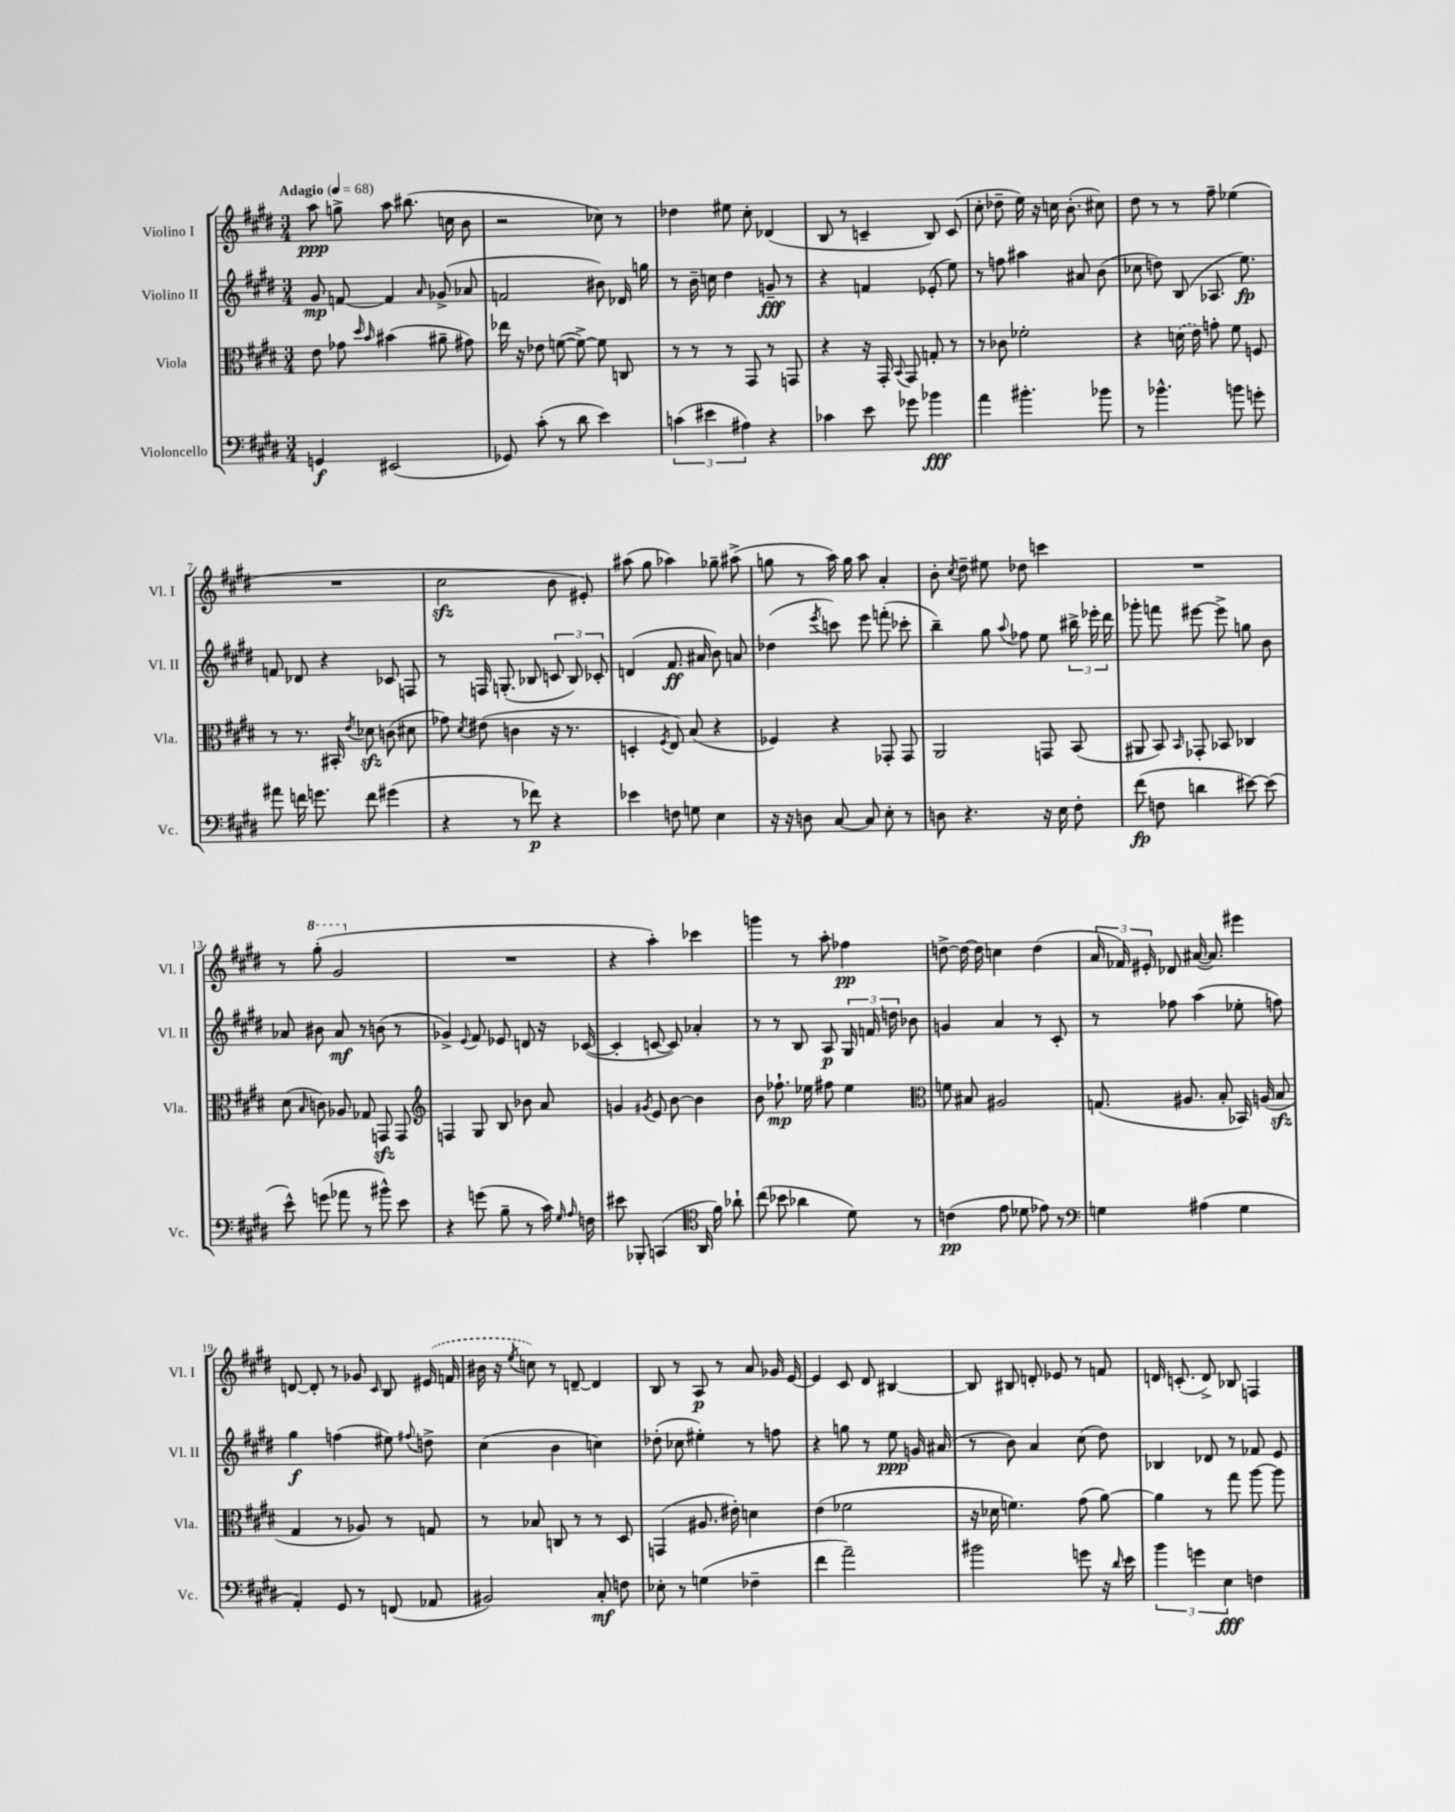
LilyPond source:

<<
\new StaffGroup <<
\new Staff = "s0" \with { instrumentName = "Violino I" shortInstrumentName = "Vl. I" } {
    \clef treble \key e \major \numericTimeSignature \time 3/4 \tempo "Adagio" 4 = 68
    \autoBeamOff a''8\ppp g''8-> a''8 bis''8.( c''16 b'8 |
    r2 ces''8) r8 |
    des''4 eis''8 cis''8-. des'4( |
    b8 r8 c'4-- b8) c'8( |
    cis''8-. des''8-- e''16) r16 c''16 b'8.-.( cis''8) |
    dis''8 r8 r8 fis''8-- ees''4( |
    R2. |
    cis''2\sfz b'8 eis'8-.) |
    ais''8( gis''8 aes''4) ges''8-- ais''8->( |
    g''8 r8 a''16) g''16 a''8 a'4-. |
    b'8-. \acciaccatura { cis''8 } dis''8-- eis''8 des''8 c'''4 |
    R2. |
    r8 \ottava #1 gis'''8-.( gis''2 \ottava #0 |
    R2. |
    r4 a''4-.) ces'''4 |
    g'''4 r8 a''8-. fes''4\pp |
    d''8~-> d''16~ d''16 c''4 d''4( |
    \tuplet 3/2 { a'16 fes'16) eis'16-. } des'8 ais'16~( ais'8.) eis'''4 |
    d'8~ d'8-. r8 ges'8 \grace { cis'16 } b8 \once \slurDashed eis'16( f'16 |
    bis'16 r16 \acciaccatura { e''8 } c''8) r8 d'8~-- d'4 |
    b8 r8 a8\p r8 a'8 ges'16 e'16~ |
    e'4 cis'8 dis'8 bis4~ |
    bis8 bis8 d'8-. ees'8 r8 f'8 |
    d'16 c'8.-.( d'8->) bes8 f4 \bar "|." |
}
\new Staff = "s1" \with { instrumentName = "Violino II" shortInstrumentName = "Vl. II" } {
    \clef treble \key e \major \numericTimeSignature \time 3/4
    \autoBeamOff gis'8\mp f'8~ f'4 \grace { a'16 } ges'8->( aes'8 |
    f'2 bis'8) des'16 g''16 |
    r8 b'16-- c''16 dis''4 g'8--\fff r8 |
    r4 f'4 ees'8-.( e''8) |
    r8 f''8 ais''4 ais'8 b'8( |
    ces''8 d''8) b8( aes8. e''8.\fp) |
    f'8 des'8 r4 ces'8 f8 |
    r8 f16 g8.-.( bes8 \tuplet 3/2 { c'8 bes8) ces'8-. } |
    d'4( fis'8.\ff ais'16 b'8) a'8 |
    des''4( \acciaccatura { e'''8 } c'''8) e'''8 f'''8-.( ces'''8-. |
    b''4--) gis''8 \appoggiatura { a''8 } fes''8 e''8 \tuplet 3/2 { bis''16-> ees'''16-. dis'''16 } |
    ges'''8-. f'''8 eis'''8~ eis'''8-> g''8 b'8 |
    aes'8 bis'8 aes'8\mf r8 b'8( r8 |
    ges'4->) \appoggiatura { e'8 } fis'8 ees'8 d'8 r16 ces'16~( |
    ces'4-. c'8~ c'8) aes'4-. |
    r8 r8 b8 a8\p \tuplet 3/2 { gis16 f'16 d''16 } bes'8 |
    g'4 a'4 r8 cis'8-. |
    r8 fes''8 a''4( ees''8-. f''8) |
    gis''4\f f''4( eis''8) \appoggiatura { fis''8 } d''8-> |
    cis''4( b'4 c''4) |
    des''8-.( ces''8 eis''4-.) r8 f''8 |
    r4 g''8 r8 e''8\ppp g'16 ais'16( |
    r8 b'8) a'4 cis''8( dis''8) |
    bes4 des'8 r8 fes'8 e'8 \bar "|." |
}
\new Staff = "s2" \with { instrumentName = "Viola" shortInstrumentName = "Vla." } {
    \clef alto \key e \major \numericTimeSignature \time 3/4
    \autoBeamOff e'8 ges'8 \grace { dis''16 b'16 } bis'4( ais'8-- gis'8) |
    ees''16 r16 ees'8 f'8~( f'8~->) f'8 c8 |
    r8 r8 r8 gis,8 r8 g,8 |
    r4 r16 gis,16-. \appoggiatura { b,8 } gis,8 g8-. r8 |
    r8 ces'8 fes'2-. |
    r4 \once \slurDashed d'16( e'16) g'8-. fis'8 f8 |
    r8 r8. bis,16-. \acciaccatura { e'8 } des'8\sfz c'8( dis'8 |
    ges'8) \acciaccatura { dis'8 } eis'8( c'4 r16 r8. |
    d4-. \acciaccatura { fis8 } e8) b8( r4 |
    fes4) r4 ges,8-. ges,8 |
    a,2 g,8 b,8( |
    ais,8 b,8) \grace { b,16 } ges,8-. bes,8 ces4 |
    dis'8( \grace { b16 } c'8) aes8 ges8 g,8\sfz g,8 |
    \clef treble f4 gis8 b8 bes'8 a'8 |
    g'4 \acciaccatura { gis'8 } e'8 b'8~ b'4 |
    b'8 fes''8.-!\mp ees''16 fis''8 ees''4 |
    \clef alto f'8 bis8 ais2 |
    g8.( ais8. b8-. bes,16) a16( b8\sfz |
    gis4 r8 aes8) r8 g8 |
    r8 bes8 c8 r8 r8 dis8 |
    g,4( ais8. eis'16-.) d'4 |
    e'4( fes'2 |
    r16 des'16 f'4.) gis'8( a'8~) |
    a'4 r8 gis''8 a''8~ a''8 \bar "|." |
}
\new Staff = "s3" \with { instrumentName = "Violoncello" shortInstrumentName = "Vc." } {
    \clef bass \key e \major \numericTimeSignature \time 3/4
    \autoBeamOff g,4\f eis,2( |
    ges,8) cis'8-.( r8 dis'8 e'4) |
    \tuplet 3/2 { c'4( eis'4 ais4) } r4 |
    ces'4 e'8 ges'8 bes'4\fff |
    a'4 bis'4.-. bes'8 |
    r8 bes'4.-^ b'8 g'8-. |
    ais'8 f'16 g'8. f'8 gis'4( |
    r4 r8 fes'8\p) r4 |
    ees'4 f8 g8 e4 |
    r16 r16 d8 cis8~ cis8 e8-. r8 |
    d8 r4. r16 e16 fis8-. |
    fis'8\fp( f8 d'4 eis'8~) eis'8( |
    e'8-^) g'8( aes'8 r8 bis'8-^) e'8 |
    r4 g'8( b8-- r8 cis'16) \grace { gis16 a16 } f16 |
    eis'8 bes,,8-. c,4( \clef tenor a,16 fis'16) aes'8-! |
    cis''8( bes'8 aes'4 dis'8) r8 |
    c'4\pp( e'8 des'8 ees'8) r8 |
    \clef bass g4 ais4( g4 |
    a,4-.) gis,8 r8 f,8( aes,8 |
    bis,2) cis8-.\mf f8 |
    ees8-. r8 g4( fes4-- |
    fis'4 a'2--) |
    bis'2 g'8 r16 \grace { dis'16 } e'16 |
    \tuplet 3/2 { b'4 g'4 e4\fff } f4 \bar "|." |
}
>>
>>
